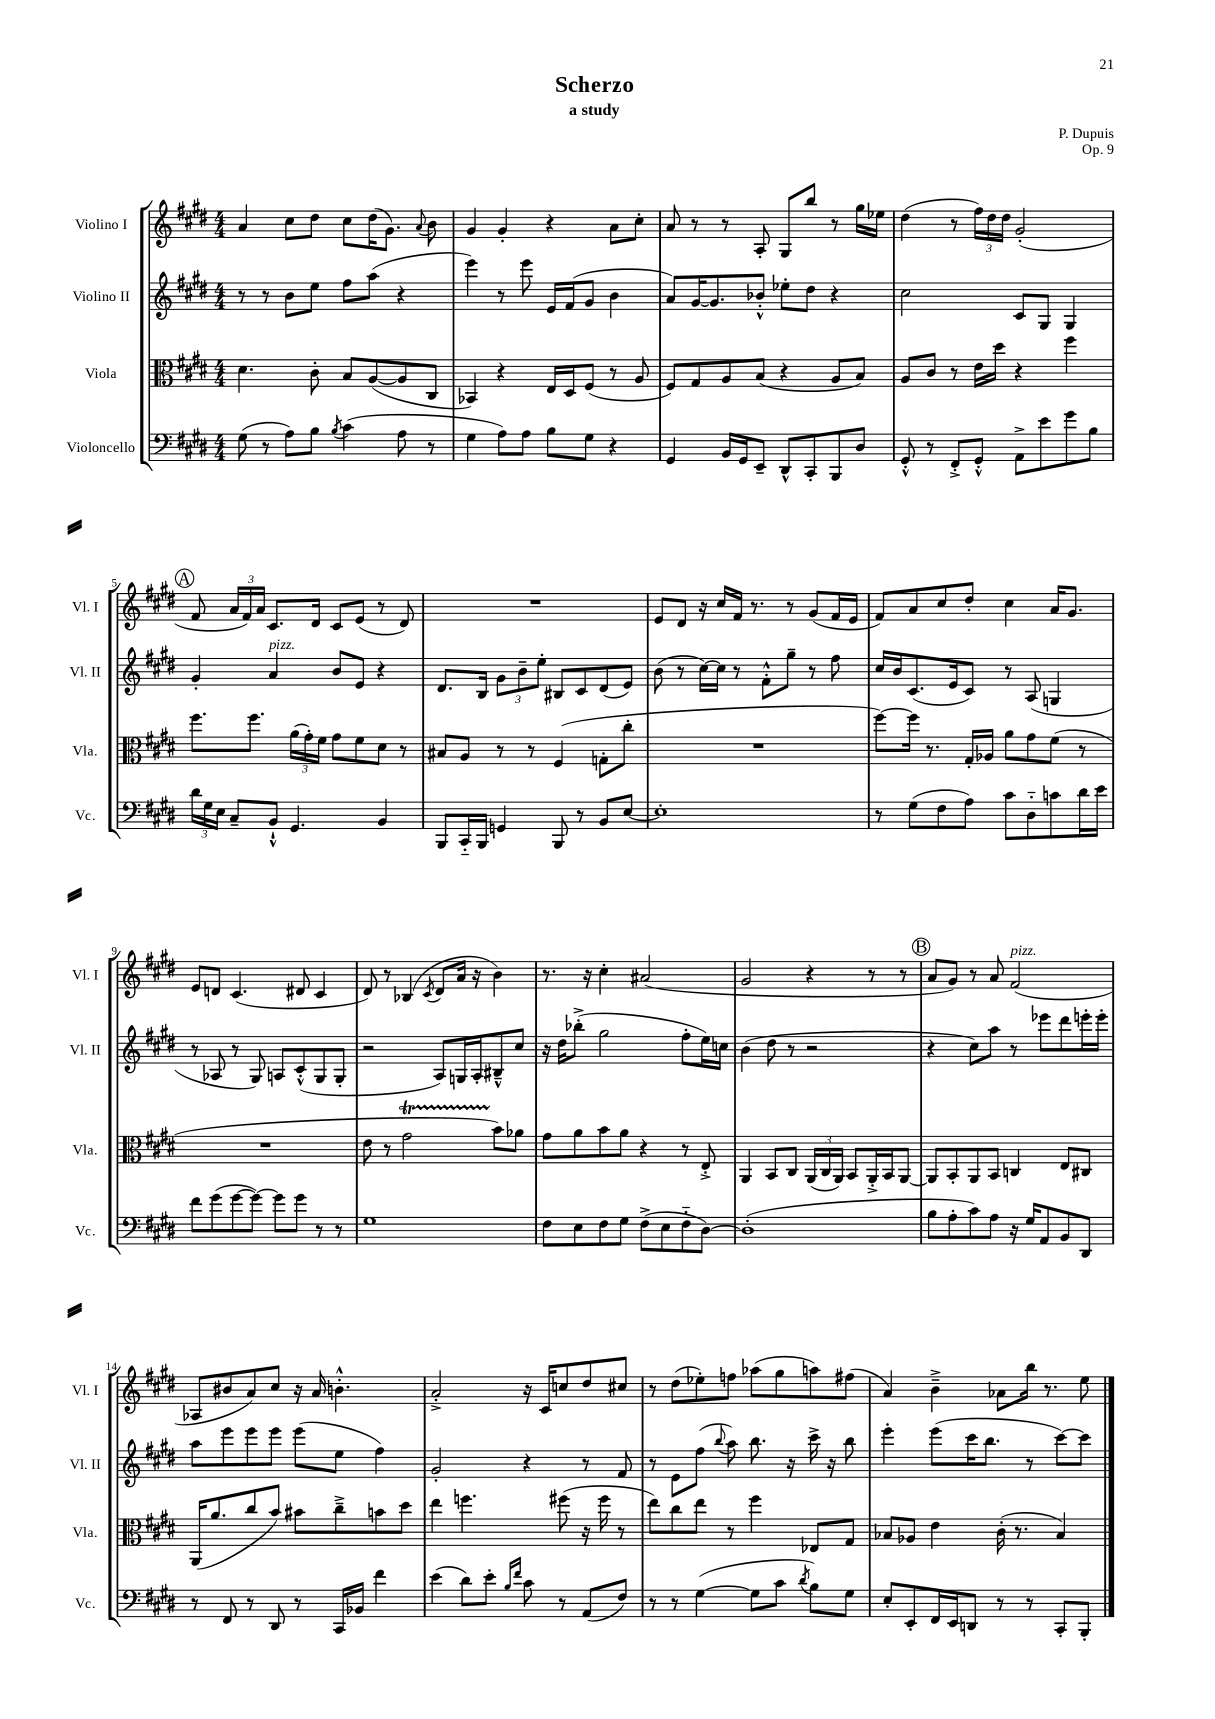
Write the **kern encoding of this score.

**kern	**kern	**kern	**kern
*part4	*part3	*part2	*part1
*staff4	*staff3	*staff2	*staff1
*I"Violoncello	*I"Viola	*I"Violino II	*I"Violino I
*I'Vc.	*I'Vla.	*I'Vl. II	*I'Vl. I
*clefF4	*clefC3	*clefG2	*clefG2
*k[f#c#g#d#]	*k[f#c#g#d#]	*k[f#c#g#d#]	*k[f#c#g#d#]
*M4/4	*M4/4	*M4/4	*M4/4
=1	=1	=1	=1
(8G#\	4.d#\	8r	4a/
8r	.	8r	.
8A\L)	.	8b\L	8cc#\L
8B\J	8c#'\	8ee\J	8dd#\J
8qB/	.	.	.
(4c#\	8B/L	8ff#\L	8cc#\L
.	([8A/	(8aa\J	(16dd#\K
.	.	.	8.g#\J)
8A\	8A/]	4r	.
.	.	.	8qqa/
8r	8C#/J	.	8b\
=2	=2	=2	=2
4G#\	4BB-X/)	4eee\)	4g#/
8A\L)	4r	8r	4g#'/
8A\J	.	8eee\	.
8B\L	16E/LL	16e/LL	4r
.	16D#/J	(16f#/J	.
8G#\J	(8F#/J	8g#/J	.
4r	8r	4b\	8a\L
.	8A/	.	8cc#'\J
=3	=3	=3	=3
4GG#/	8F#/L)	8a/L)	8a/
.	8G#/	[16g#/K	8r
.	.	8.g#/]	.
16BB/LL	8A/	.	8r
16GG#/J	.	.	.
8EE~/J	(8B/J	8b-X'^^/J	8A'/
8DD#^^/L	4r	8ee-X'\L	8G#/L
8CC#'/	.	8dd#\J	8bb/J
8BBB/	8A/L	4r	8r
8D#/J	8B/J)	.	16gg#\LL
.	.	.	16ee-X\JJ
=4	=4	=4	=4
8GG#'^^/	8A/L	2cc#\	(4dd#\
8r	8c#/J	.	.
8FF#'^/L	8r	.	8r
8GG#'^^/J	16e\LL	.	24ff#\LL)
.	.	.	24dd#\
.	16dd#\JJ	.	.
.	.	.	24dd#\JJ
8AA^\L	4r	8c#/L	(2g#'/
8e\	.	8G#/J	.
8g#\	4ff#\	4G#/	.
8B\J	.	.	.
!!LO:LB:g=z
!!LO:REH:place=s1:t=A
=5	=5	=5	=5
24d#\LL	8.ff#\L	4g#'/	8f#/
24G#\	.	.	.
24E\JJ	.	.	.
8C#~/L	.	.	24a/LL
.	.	.	24f#/)
.	8.ff#\J	.	.
.	.	.	24a/JJ
!	!	!LO:TX:a:i:t=pizz.	!
8BB`^^/J	.	4a/	8.c#/L
4.GG#/	(24a\LL	.	.
.	24g#'\)	.	.
.	.	.	16d#/Jk
.	24f#\JJ	.	.
.	8g#\L	8b/L	8c#/L
.	8f#\	8e/J	(8e/J
4BB/	8d#\J	4r	8r
.	8r	.	8d#/)
=6	=6	=6	=6
8BBB/L	8B#X/L	8.d#/L	1r
16CC#/L	8A/J	.	.
16BBB/JJ	.	16B/Jk	.
4GGn/	8r	12g#\L	.
.	.	12b~\	.
.	8r	.	.
.	.	12ee'\J	.
8BBB/	(4F#/	8B#X/L	.
8r	.	8c#/	.
8BB/L	8Gn'\L	(8d#/	.
[8E/J	8cc#'\J	8e/J)	.
=7	=7	=7	=7
1E']	1r	(8b\	8e/L
.	.	8r	8d#/J
.	.	[16cc#\LL)	16r
.	.	16cc#\JJ]	16cc#/LL
.	.	8r	16f#/JJ
.	.	.	8.r
.	.	8f#'^^\L	.
.	.	8gg#~\J	8r
.	.	8r	(8g#/L
.	.	8ff#\	16f#/L
.	.	.	16e/JJ
=8	=8	=8	=8
8r	[8ff#\L)	16cc#/LL	8f#/L)
.	.	16b/J	.
(8G#\L	16ff#\Jk]	(8.c#/	8a/
.	8.r	.	.
8F#\	.	.	8cc#/
.	.	16e/k	.
8A\J)	16G#'/LL	8c#/J)	8dd#'/J
.	16A-X/JJ	.	.
8c#\L	8a\L	8r	4cc#\
8D#\	8g#\	(8A/	.
8cn\	(8f#\J	4Gn/	16a/KL
.	.	.	8.g#/J
16d#\L	8r	.	.
16e\JJ	.	.	.
!!LO:LB:g=z
=9	=9	=9	=9
8f#\L	1r	8r	8e/L
(8g#\	.	8A-X/	8dn/J
[8g#\	.	8r	(4.c#/
8g#\J_)	.	8G#/)	.
8g#\L]	.	8An/L	.
8g#\J	.	(8c#'^^/	8d#X/
8r	.	8G#/	4c#/
8r	.	8G#'/J	.
=10	=10	=10	=10
1G#	8e\	2r	8d#/)
.	8r	.	8r
.	2g#t\	.	(4B-X/
.	.	.	8qc#/
.	.	8A/L)	8d#/L
.	.	16Gn/L	16a/Jk
.	.	16A'/J	16r
.	8b\L)	8B#X~^^/	4b\)
.	8a-X\J	8cc#/J	.
=11	=11	=11	=11
8F#\L	8g#\L	16r	8.r
.	.	16dd#\KL	.
8E\	8a\	(8bb-X'^\J	.
.	.	.	16r
8F#\	8b\	2gg#\	4cc#'\
8G#\J	8a\J	.	.
(8F#^\L	4r	.	(2a#X/
8E\	.	.	.
8F#\	8r	8ff#'\L	.
[8D#\J)	8E'^/	16ee\L)	.
.	.	16ccn\JJ	.
=12	=12	=12	=12
(1D#']	4AA/	(4b\	2g#/
.	8BB/L	8dd#\	.
.	8C#/J	8r	.
.	(24AA/LL	2r	4r
.	24C#/	.	.
.	24AA/JJ)	.	.
.	8BB/L	.	.
.	16AA'^/L	.	8r
.	16BB/J	.	.
.	[8AA/J	.	8r
!!LO:REH:place=s1:t=B
=13	=13	=13	=13
8B\L	8AA/L]	4r	8a/L
8A'\	8BB'/	.	8g#/J)
8c#\)	8AA/	8cc#\L)	8r
8A\J	8BB/J	8aa\J	8a/
!	!	!	!LO:TX:a:i:t=pizz.
16r	4Cn/	8r	(2f#/
16G#/KL	.	.	.
8AA/	.	8eee-X\L	.
8BB/	8E/L	8ddd#\	.
8DD#/J	8C#X/J	16eeen'\L	.
.	.	16eee'\JJ	.
!!LO:LB:g=z
=14	=14	=14	=14
8r	(16AA/KL	8aa\L	8A-X/L
.	8.a/	.	.
8FF#/	.	8eee\	8b#X/
8r	8cc#/	8eee\	8a/)
8DD#/	8b/J)	8eee\J	8cc#/J
8r	8b#X\L	(8eee\L	16r
.	.	.	16a/
16CC#/LL	8cc#~^\	8ee\J	4.bn'^^\
16BB-X/JJ	.	.	.
4f#\	8bn\	4ff#\)	.
.	8dd#\J	.	.
=15	=15	=15	=15
(4e\	4ee\	2g#'/	2a'^/
8d#\L)	4.ffn\	.	.
8e'\J	.	.	.
16qqB/LL	.	.	.
16qqf#/JJ	.	.	.
8c#\	.	4r	16r
.	.	.	16c#/KL
8r	(8ff#X\	.	8ccn/
(8AA/L	16r	8r	8dd#/
.	16ff#\	.	.
8F#/J)	8r	8f#/	8cc#X/J
=16	=16	=16	=16
8r	8ee\L)	8r	8r
8r	8cc#\	8e\L	(8dd#\L
([4G#\	8ee\J	(8ff#\J	8ee-X'\)
.	.	8qqbb/	.
.	8r	8aa\)	8ffn\J
8G#\L]	4ff#\	8.bb\	(8aa-X\L
8c#\J	.	.	8gg#\
.	.	16r	.
8qd#/	.	.	.
8B\L)	8E-X/L	16ccc#^\	8aan\)
.	.	16r	.
8G#\J	8G#/J	8bb\	(8ff#X\J
=17	=17	=17	=17
8E'/L	8B-X/L	4eee'\	4a/)
8EE'/	8A-X/J	.	.
16FF#/L	4e\	(8eee\L	4b~^\
16EE/J	.	.	.
8DDn/J	.	16ccc#\K	.
.	.	8.bb\J	.
8r	(16c#'\	.	8a-X\L
.	8.r	.	.
8r	.	8r	16bb\Jk
.	.	.	8.r
8CC#'/L	4B-/)	[8ccc#\L)	.
8BBB'/J	.	8ccc#\J]	8ee\
==	==	==	==
*-	*-	*-	*-
